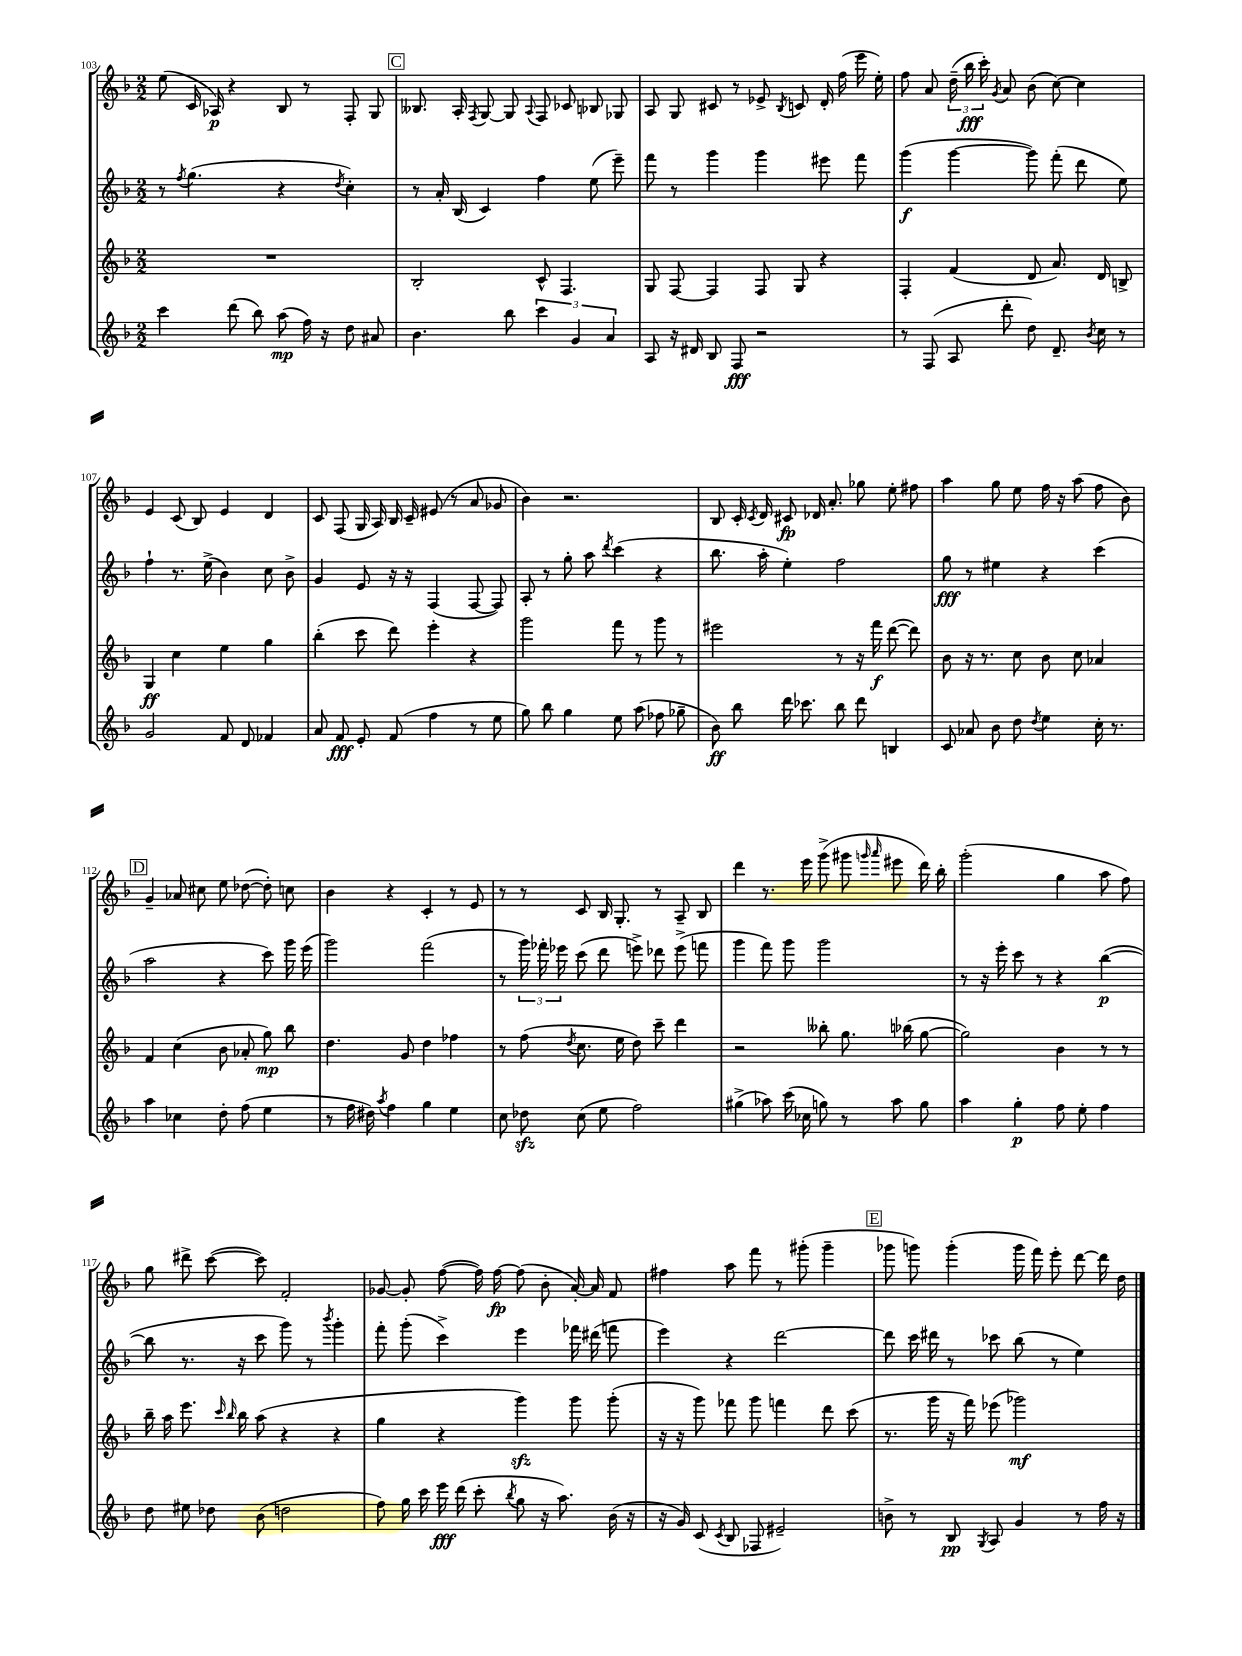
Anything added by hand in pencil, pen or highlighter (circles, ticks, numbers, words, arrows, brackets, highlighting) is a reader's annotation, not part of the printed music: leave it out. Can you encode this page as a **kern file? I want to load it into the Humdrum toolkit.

**kern	**dynam	**kern	**dynam	**kern	**dynam	**kern	**dynam
*part4	*part4	*part3	*part3	*part2	*part2	*part1	*part1
*staff4	*staff4	*staff3	*staff3	*staff2	*staff2	*staff1	*staff1
*clefG2	*	*clefG2	*	*clefG2	*	*clefG2	*
*k[b-]	*	*k[b-]	*	*k[b-]	*	*k[b-]	*
*M2/2	*	*M2/2	*	*M2/2	*	*M2/2	*
=103	=103	=103	=103	=103	=103	=103	=103
4ccc\	.	1r	.	8r	.	(8ee\	.
.	.	.	.	8qff/	.	.	.
.	.	.	.	(4.gg\	.	16c/	.
.	.	.	.	.	.	16A-X/)	p
(8ddd\	.	.	.	.	.	4r	.
8bb-\)	.	.	.	.	.	.	.
(8aa\	mp	.	.	4r	.	8B-/	.
16ff\)	.	.	.	.	.	8r	.
16r	.	.	.	.	.	.	.
.	.	.	.	8qdd/	.	.	.
8dd\	.	.	.	4cc'\)	.	8F'/	.
8a#X/	.	.	.	.	.	8G/	.
!!LO:REH:place=s1:t=C
=104	=104	=104	=104	=104	=104	=104	=104
4.b-\	.	2B-'/	.	8r	.	8.B--X/	.
.	.	.	.	16a'/	.	.	.
.	.	.	.	(16B-/	.	16A'/	.
.	.	.	.	.	.	8qF/	.
.	.	.	.	4c/)	.	[8G/	.
8bb-\	.	.	.	.	.	8G/]	.
.	.	.	.	.	.	8qqA/	.
6ccc\	.	8c^^/	.	4ff\	.	8F/	.
.	.	4.F/	.	.	.	8c-X/	.
6g/	.	.	.	.	.	.	.
.	.	.	.	(8ee\	.	8B-X/	.
6a/	.	.	.	.	.	.	.
.	.	.	.	8eee~\)	.	8G-X/	.
=105	=105	=105	=105	=105	=105	=105	=105
8A/	.	8G/	.	8fff\	.	8A/	.
16r	.	[8F/	.	8r	.	8G/	.
16d#X/	.	.	.	.	.	.	.
8B-/	.	4F/]	.	4ggg\	.	8c#X/	.
8F/	fff	.	.	.	.	8r	.
2r	.	8F/	.	4ggg\	.	8e-X^/	.
.	.	.	.	.	.	8qB-/	.
.	.	8G/	.	.	.	8cn/	.
.	.	4r	.	8eee#X\	.	16d'/	.
.	.	.	.	.	.	(16ff\	.
.	.	.	.	8fff\	.	16eee\	.
.	.	.	.	.	.	16ee'\)	.
=106	=106	=106	=106	=106	=106	=106	=106
8r	.	4F'/	.	(4ggg\	f	8ff\	.
(8F/	.	.	.	.	.	8a/	.
8A/	.	(4f/	.	[4ggg\	.	(24dd~\	.
.	.	.	.	.	.	24bb-\	fff
.	.	.	.	.	.	24ccc'\)	.
.	.	.	.	.	.	8qg/	.
8ddd'\	.	.	.	.	.	8a/	.
8dd\)	.	8d/	.	8ggg\])	.	(8b-\	.
8.d~/	.	8.a/)	.	(8fff'\	.	[8cc\)	.
.	.	.	.	8ddd\	.	4cc\]	.
8qb-/	.	.	.	.	.	.	.
16cc\	.	16d/	.	.	.	.	.
8r	.	8Bn^/	.	8ee\)	.	.	.
!!LO:LB:g=z
=107	=107	=107	=107	=107	=107	=107	=107
2g/	.	4G/	ff	4ff`\	.	4e/	.
.	.	4cc\	.	8.r	.	(8c/	.
.	.	.	.	.	.	8B-/)	.
.	.	.	.	(16ee^\	.	.	.
8f/	.	4ee\	.	4b-\)	.	4e/	.
8d/	.	.	.	.	.	.	.
4f-X/	.	4gg\	.	8cc\	.	4d/	.
.	.	.	.	8b-^\	.	.	.
=108	=108	=108	=108	=108	=108	=108	=108
8a/	.	(4bb-'\	.	4g/	.	8c/	.
8f/	fff	.	.	.	.	(8F/	.
8e'/	.	8ccc\	.	8e/	.	16G/	.
.	.	.	.	.	.	16A/)	.
(8f/	.	8ddd\)	.	16r	.	16B-/	.
.	.	.	.	16r	.	16c~/	.
4ff\	.	4eee'\	.	(4F/	.	(8e#X/	.
.	.	.	.	.	.	8r	.
8r	.	4r	.	[8F/	.	8a/	.
8ee\	.	.	.	8F/])	.	8g-X/	.
=109	=109	=109	=109	=109	=109	=109	=109
8gg\)	.	2ggg\	.	8A'/	.	4b-\)	.
8bb-\	.	.	.	8r	.	.	.
4gg\	.	.	.	8gg'\	.	2.r	.
.	.	.	.	8aa\	.	.	.
.	.	.	.	8qddd/	.	.	.
8ee\	.	8fff\	.	(4ccc\	.	.	.
(8aa\	.	8r	.	.	.	.	.
8ff-X\	.	8ggg\	.	4r	.	.	.
8gg-X~\	.	8r	.	.	.	.	.
=110	=110	=110	=110	=110	=110	=110	=110
8b-\)	ff	2eee#X\	.	8.bb-\	.	8B-/	.
8bb-\	.	.	.	.	.	16c'/	.
.	.	.	.	.	.	8qc/	.
.	.	.	.	16aa'\	.	16d/	.
16ddd\	.	.	.	4ee'\)	.	8c#X/	fp
8.ccc-X\	.	.	.	.	.	.	.
.	.	.	.	.	.	16d-X/	.
.	.	.	.	.	.	8.a'/	.
8bb-\	.	8r	.	2ff\	.	.	.
8ddd\	.	16r	.	.	.	8gg-X\	.
.	.	16fff\	f	.	.	.	.
4Bn/	.	([8ddd\	.	.	.	8ee'\	.
.	.	8ddd\])	.	.	.	8ff#X\	.
=111	=111	=111	=111	=111	=111	=111	=111
8c/	.	8b-\	.	8gg\	fff	4aa\	.
8a-X/	.	16r	.	8r	.	.	.
.	.	8.r	.	.	.	.	.
8b-\	.	.	.	4ee#X\	.	8gg\	.
8dd\	.	8cc\	.	.	.	8ee\	.
8qdd/	.	.	.	.	.	.	.
4ee\	.	8b-\	.	4r	.	16ff\	.
.	.	.	.	.	.	16r	.
.	.	8cc\	.	.	.	(8aa\	.
16cc'\	.	4a-X/	.	(4ccc\	.	8ff\	.
8.r	.	.	.	.	.	.	.
.	.	.	.	.	.	8b-\)	.
!!LO:LB:g=z
!!LO:REH:place=s1:t=D
=112	=112	=112	=112	=112	=112	=112	=112
4aa\	.	4f/	.	2aa\	.	4g~/	.
4cc-X\	.	(4cc\	.	.	.	8a-X/	.
.	.	.	.	.	.	8cc#X\	.
8dd'\	.	8b-\	.	4r	.	8ee\	.
(8ff\	.	8a-X'/	.	.	.	([8dd-X\	.
4ee\	.	8gg\)	mp	8ccc\)	.	8dd-'\])	.
.	.	8bb-\	.	16ggg\	.	8ccn\	.
.	.	.	.	(16eee\	.	.	.
=113	=113	=113	=113	=113	=113	=113	=113
8r	.	4.dd\	.	2ggg\)	.	4b-\	.
16ff\	.	.	.	.	.	.	.
16dd#X\)	.	.	.	.	.	.	.
8qaa/	.	.	.	.	.	.	.
4ff\	.	.	.	.	.	4r	.
.	.	8g/	.	.	.	.	.
4gg\	.	4dd\	.	(2fff\	.	4c'/	.
4ee\	.	4ff-X\	.	.	.	8r	.
.	.	.	.	.	.	8e/	.
=114	=114	=114	=114	=114	=114	=114	=114
8cc\	.	8r	.	8r	.	8r	.
8dd-Xzz\	.	(8ff\	.	24ggg\)	.	8r	.
.	.	.	.	24fff-X'\	.	.	.
.	.	.	.	24eee-X\	.	.	.
.	.	8qdd/	.	.	.	.	.
(8cc\	.	8.cc\	.	(8ccc\	.	8c/	.
8ee\	.	.	.	8ddd\	.	16B-/	.
.	.	16ee\	.	.	.	8.G'/	.
2ff\)	.	8dd\)	.	8eeen^\)	.	.	.
.	.	8ccc~\	.	8ddd-X\	.	8r	.
.	.	4ddd\	.	(8eee^\	.	8A~/	.
.	.	.	.	8fffn\	.	8B-/	.
=115	=115	=115	=115	=115	=115	=115	=115
(4gg#X^\	.	2r	.	4ggg\	.	4ddd\	.
8aa-X\)	.	.	.	8fff\)	.	8.r	.
(16ccc\	.	.	.	8ggg\	.	.	.
16cc-X\	.	.	.	.	.	16eee\	.
8ggn\)	.	8bb--X'\	.	2ggg\	.	(8ggg^\	.
8r	.	8.gg\	.	.	.	8ggg#X\	.
.	.	.	.	.	.	16qqgggn/	.
.	.	.	.	.	.	16qqaaa/	.
8aa-\	.	.	.	.	.	8eee#X\	.
.	.	(16bb-X\	.	.	.	.	.
8gg\	.	[8gg\	.	.	.	16ddd\)	.
.	.	.	.	.	.	16bb-'\	.
=116	=116	=116	=116	=116	=116	=116	=116
4aa\	.	2gg\])	.	8r	.	(2ggg'\	.
.	.	.	.	16r	.	.	.
.	.	.	.	16eee'\	.	.	.
4gg'\	p	.	.	8ccc\	.	.	.
.	.	.	.	8r	.	.	.
8ff\	.	4b-\	.	4r	.	4gg\	.
8ee'\	.	.	.	.	.	.	.
4ff\	.	8r	.	([4bb-\	p	8aa\	.
.	.	8r	.	.	.	8ff\)	.
!!LO:LB:g=z
=117	=117	=117	=117	=117	=117	=117	=117
8dd\	.	16bb-~\	.	8bb-\]	.	8gg\	.
.	.	16aa\	.	.	.	.	.
8ee#X\	.	8.eee\	.	8.r	.	8ddd#X^\	.
8dd-X\	.	.	.	.	.	([8ccc\	.
.	.	16qqccc/	.	.	.	.	.
.	.	16qqbb-/	.	.	.	.	.
.	.	16bb-\	.	16r	.	.	.
(8b-\	.	(8aa\	.	8ccc\	.	8ccc\])	.
2ddn\	.	4r	.	8ggg\)	.	2f'/	.
.	.	.	.	8r	.	.	.
.	.	.	.	8qbbb-/	.	.	.
.	.	4r	.	4ggg'\	.	.	.
=118	=118	=118	=118	=118	=118	=118	=118
8ff\)	.	4gg\	.	8fff'\	.	[8g-X/	.
16gg\	.	.	.	(8ggg'\	.	8g-'/]	.
16ccc\	.	.	.	.	.	.	.
16eee\	fff	4r	.	4ccc^\)	.	([8ff\	.
(16ddd\	.	.	.	.	.	.	.
8ccc'\	.	.	.	.	.	16ff\])	.
.	.	.	.	.	.	[16ff\	fp
8qbb-/	.	.	.	.	.	.	.
8gg\	.	4gggzz\)	.	4eee\	.	(8ff\]	.
16r	.	.	.	.	.	8b-'\	.
8.aa\)	.	.	.	.	.	.	.
.	.	8ggg\	.	16fff-X\	.	[16a'/)	.
.	.	.	.	(16ddd#X\	.	16a/]	.
(16b-\	.	(8ggg'\	.	8fffn\	.	8f/	.
16r	.	.	.	.	.	.	.
=119	=119	=119	=119	=119	=119	=119	=119
16r	.	16r	.	4eee\)	.	4ff#X\	.
16g/)	.	16r	.	.	.	.	.
(8c/	.	8ggg\)	.	.	.	.	.
8qc/	.	.	.	.	.	.	.
8B-/	.	8fff-X\	.	4r	.	8aa\	.
8F-X/	.	8ggg\	.	.	.	8fff\	.
2e#X~/)	.	4fffn\	.	[2ddd\	.	8r	.
.	.	.	.	.	.	(8ggg#X'\	.
.	.	8ddd\	.	.	.	4ggg#~\	.
.	.	(8ccc\	.	.	.	.	.
!!LO:REH:place=s1:t=E
=120	=120	=120	=120	=120	=120	=120	=120
8bn^\	.	8.r	.	8ddd\]	.	8ggg-X\	.
8r	.	.	.	16ccc\	.	8gggn\)	.
.	.	16ggg\	.	16ddd#X\	.	.	.
8B-/	pp	16r	.	8r	.	(4ggg'\	.
.	.	16fff\)	.	.	.	.	.
8qG/	.	.	.	.	.	.	.
8A/	.	(8eee-X\	.	8ccc-X\	.	.	.
4g/	.	2ggg-X\)	mf	(8bb-\	.	16ggg\	.
.	.	.	.	.	.	16fff\)	.
.	.	.	.	8r	.	8eee'\	.
8r	.	.	.	4ee\)	.	[8ddd\	.
16ff\	.	.	.	.	.	16ddd\]	.
16r	.	.	.	.	.	16dd\	.
==	==	==	==	==	==	==	==
*-	*-	*-	*-	*-	*-	*-	*-
